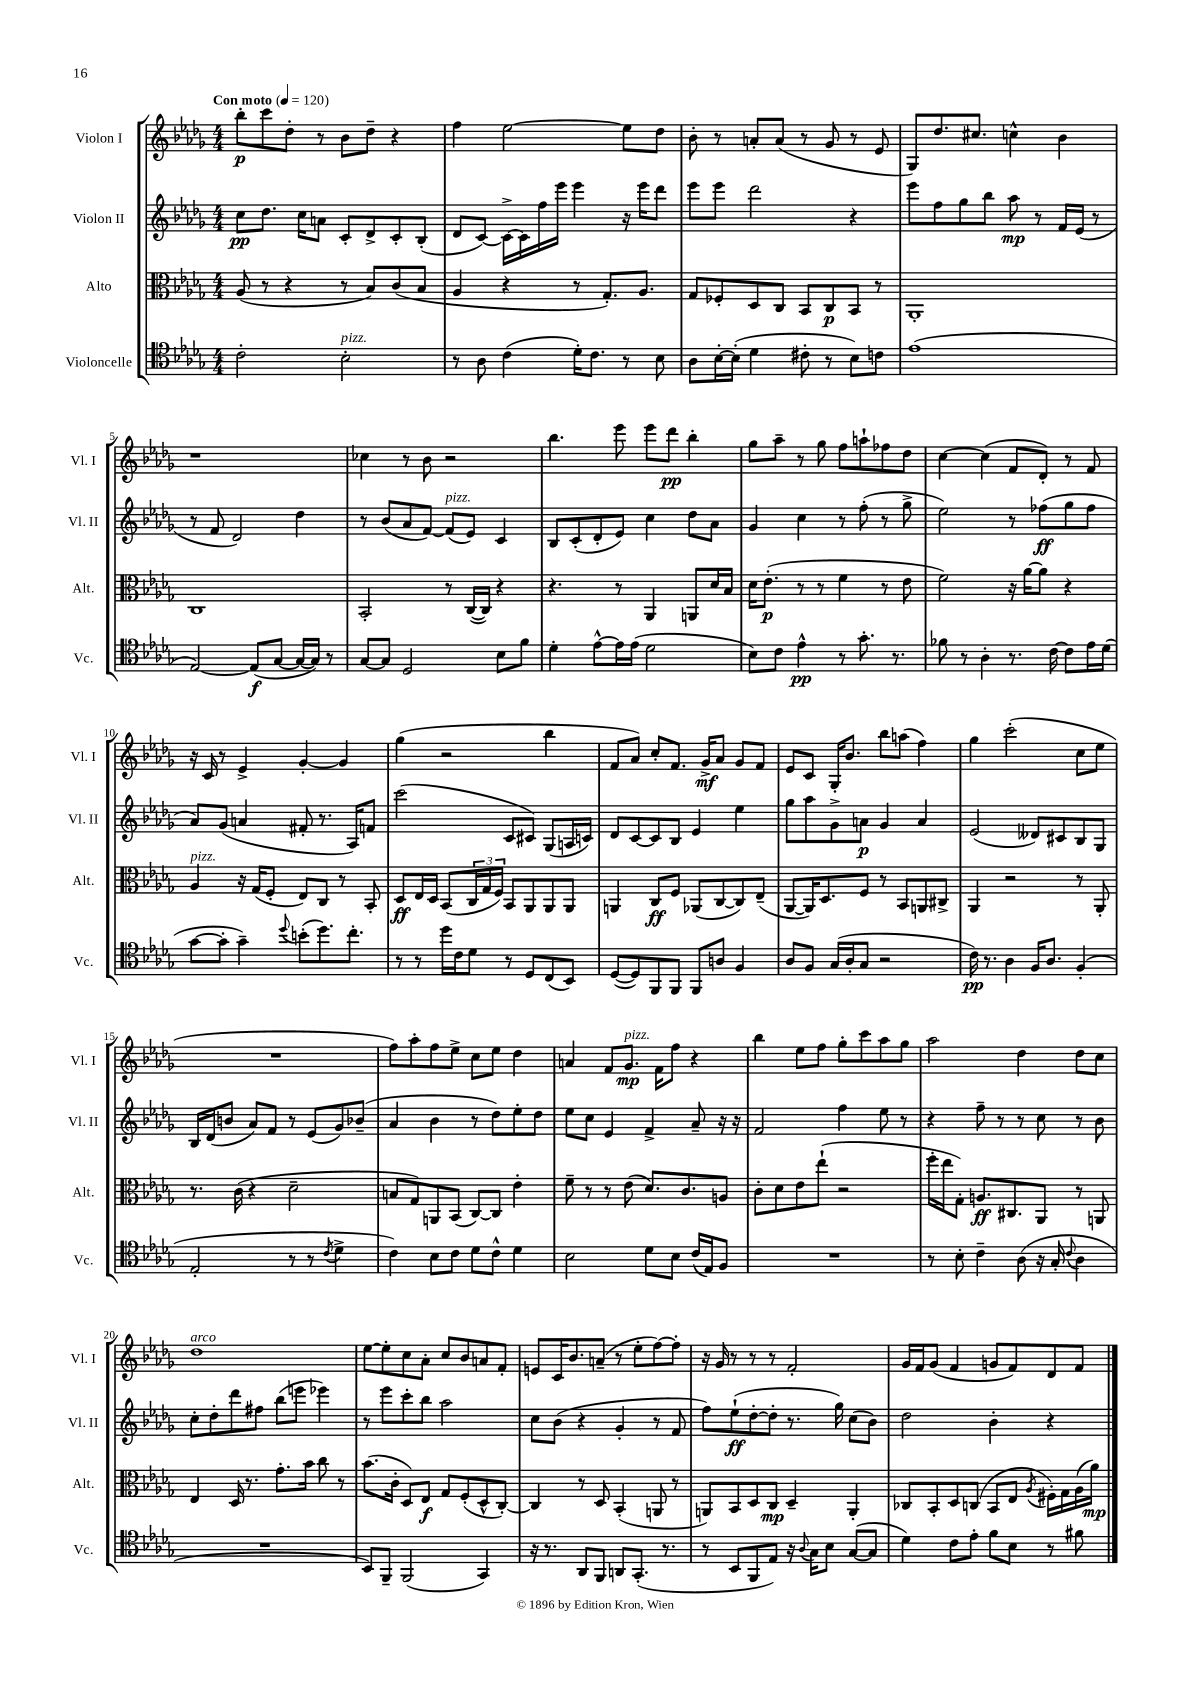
<<
\new StaffGroup <<
\new Staff = "s0" \with { instrumentName = "Violon I" shortInstrumentName = "Vl. I" } {
    \clef treble \key des \major \numericTimeSignature \time 4/4 \tempo "Con moto" 4 = 120
    bes''8-.\p c'''8 des''8-. r8 bes'8 des''8-- r4 |
    f''4 ees''2~ ees''8 des''8 |
    bes'8-. r8 a'8-. a'8( r8 ges'8 r8 ees'8 |
    ges8) des''8. cis''8. c''4-^ bes'4 |
    r1 |
    ces''4 r8 bes'8 r2 |
    bes''4. ees'''8 ees'''8 des'''8\pp bes''4-. |
    ges''8 aes''8-- r8 ges''8 f''8 a''8-! fes''8 des''8 |
    c''4~ c''4( f'8 des'8-.) r8 f'8 |
    r16 c'16 r8 ees'4-> ges'4~-. ges'4 |
    ges''4( r2 bes''4 |
    f'8 aes'8) c''8-. f'8. ges'16->\mf aes'8 ges'8 f'8 |
    ees'8 c'8 ges16-. bes'8. bes''8 a''8( f''4) |
    ges''4 c'''2-.( c''8 ees''8 |
    R1 |
    f''8) aes''8-. f''8 ees''8-> c''8 ees''8 des''4 |
    a'4 f'8 ges'8.\mp^\markup { \italic "pizz." } f'16 f''8 r4 |
    bes''4 ees''8 f''8 ges''8-. c'''8 aes''8 ges''8 |
    aes''2 des''4 des''8 c''8 |
    des''1^\markup { \italic "arco" } |
    ees''8~ ees''8-. c''8 aes'8-. c''8 bes'8 a'8 f'8-. |
    e'8 c'16 bes'8. a'8--( r8 ees''8-. f''8~) f''8-. |
    r16 ges'16 r8 r8 r8 f'2-. |
    ges'16 f'16 ges'8( f'4 g'8 f'8) des'8 f'8 \bar "|." |
}
\new Staff = "s1" \with { instrumentName = "Violon II" shortInstrumentName = "Vl. II" } {
    \clef treble \key des \major \numericTimeSignature \time 4/4
    c''8\pp des''8. c''16 a'8 c'8-. des'8-> c'8-. bes8-.( |
    des'8 c'8~) c'16~-> c'16 f''16 ees'''16 ees'''4 r16 ees'''16 des'''8 |
    ees'''8 ees'''8 des'''2 r4 |
    ees'''8 f''8 ges''8 bes''8 aes''8\mp r8 f'16 ees'16( r8 |
    r8 f'8 des'2) des''4 |
    r8 bes'8( aes'8 f'8~) f'8^\markup { \italic "pizz." }( ees'8) c'4 |
    bes8 c'8-.( des'8-. ees'8) c''4 des''8 aes'8 |
    ges'4 c''4 r8 f''8-.( r8 ges''8-> |
    ees''2) r8 fes''8\ff( ges''8 fes''8 |
    aes'8) ges'8( a'4 fis'8-. r8. aes16) f'8 |
    c'''2( c'8 cis'8) ges8( a16 c'16) |
    des'8 c'8~ c'8 bes8 ees'4 ees''4 |
    ges''8 aes''8 ges'8-> a'8\p ges'4 a'4 |
    ees'2( deses'8) cis'8 bes8 ges8 |
    bes16 des'16( b'8 aes'8) f'8 r8 ees'8( ges'8) bes'8--( |
    aes'4 bes'4 r8 des''8) ees''8-. des''8 |
    ees''8 c''8 ees'4 f'4-> aes'8-- r16 r16 |
    f'2 f''4 ees''8 r8 |
    r4 f''8-- r8 r8 c''8 r8 bes'8 |
    c''8-. des''8-. des'''8 fis''8 bes''8( e'''8 ees'''4) |
    r8 ees'''8 c'''8-. bes''8 aes''2 |
    c''8 bes'8( r4 ges'4-. r8 f'8 |
    f''8) ees''8-!\ff( des''8~-. des''8-. r8. ges''16) c''8( bes'8) |
    des''2 bes'4-. r4 \bar "|." |
}
\new Staff = "s2" \with { instrumentName = "Alto" shortInstrumentName = "Alt." } {
    \clef alto \key des \major \numericTimeSignature \time 4/4
    aes8( r8 r4 r8 bes8) c'8( bes8 |
    aes4 r4 r8 ges8.-.) aes8. |
    ges8 fes8-. des8 c8 bes,8 c8\p bes,8 r8 |
    aes,1-. |
    c1 |
    bes,2-. r8 c16~( c16) r4 |
    r4. r8 aes,4 a,8 des'16 bes16 |
    des'16 ees'8.-.\p( r8 r8 f'4 r8 ees'8 |
    f'2) r16 aes'16~ aes'8 r4 |
    aes4^\markup { \italic "pizz." } r16 ges16( f8-. ees8) c8 r8 bes,8-. |
    des8\ff ees16 des16 bes,8( \tuplet 3/2 { c16 ges16 f16) } bes,8 aes,8 aes,8 aes,8 |
    a,4 c8\ff f8 aes,8( c8~ c8) ees8--( |
    aes,8~ aes,16) des8. f8 r8 bes,8 a,8 cis8-> |
    aes,4 r2 r8 aes,8-. |
    r8. c'16( r4 des'2-- |
    b8 ges8) a,8 bes,8( c8~) c8 ees'4-. |
    f'8-- r8 r8 ees'8( des'8.) c'8. a8 |
    c'8-. des'8 ees'8 ees''8-!( r2 |
    f''16-. ees''16 ges8-.) a8.\ff cis8. aes,8 r8 a,8 |
    ees4 des16 r8. ges'8.-. bes'16 c''8 r8 |
    bes'8.( c'16-. des8) ees8\f ges8 f8-.( des8-^ c8~-.) |
    c4 r8 des8 bes,4-.( a,8 r8 |
    a,8) bes,8 des8 c8\mp des4-- a,4-. |
    ces8 bes,8-. des8 c8( bes,8 ees8 \acciaccatura { aes8 } fis16-.) ges16 aes16( aes'16\mp) \bar "|." |
}
\new Staff = "s3" \with { instrumentName = "Violoncelle" shortInstrumentName = "Vc." } {
    \clef tenor \key des \major \numericTimeSignature \time 4/4
    c'2-. bes2-.^\markup { \italic "pizz." } |
    r8 aes8 c'4( des'16-.) c'8. r8 bes8 |
    aes8 bes16~-. bes16-.( des'4 cis'8-. r8 bes8) c'8 |
    ees'1( |
    ees2~) ees8\f( ges8~ ges16~ ges16) r8 |
    ges8~ ges8 des2 bes8 f'8 |
    des'4-. ees'8~-^ ees'16 ees'16( des'2 |
    bes8) c'8 ees'4-^\pp r8 ges'8.-. r8. |
    fes'8 r8 aes4-. r8. c'16~ c'8 ees'16 des'16( |
    ges'8~ ges'8-. ges'4--) \appoggiatura { des''8 } b'8-.( des''8.) c''8.-. |
    r8 r8 des''16 c'16 des'8 r8 des8 c8( bes,8) |
    des8~( des8) f,8 f,8 f,8 a8 f4 |
    aes8 f8 ges16( aes16-. ges8 r2 |
    c'16\pp) r8. aes4 f16 aes8. f4-.( |
    ees2-. r8 r8 \acciaccatura { c'8 } des'4-> |
    c'4) bes8 c'8 des'8 c'8-^ des'4 |
    bes2 des'8 bes8 c'16( ees16) f8 |
    R1 |
    r8 bes8-. c'4-- aes8( r16 ges16-. \appoggiatura { c'8 } aes4 |
    R1 |
    bes,8) f,8-- f,2( ges,4) |
    r16 r8. aes,8 f,8 a,8 ges,8.-.( r8. |
    r8 bes,8 f,8 ees8) r16 \appoggiatura { aes8 } ges16 bes8 ges8~( ges8 |
    des'4) c'8 ees'8-. f'8 bes8 r8 fis'8 \bar "|." |
}
>>
>>
